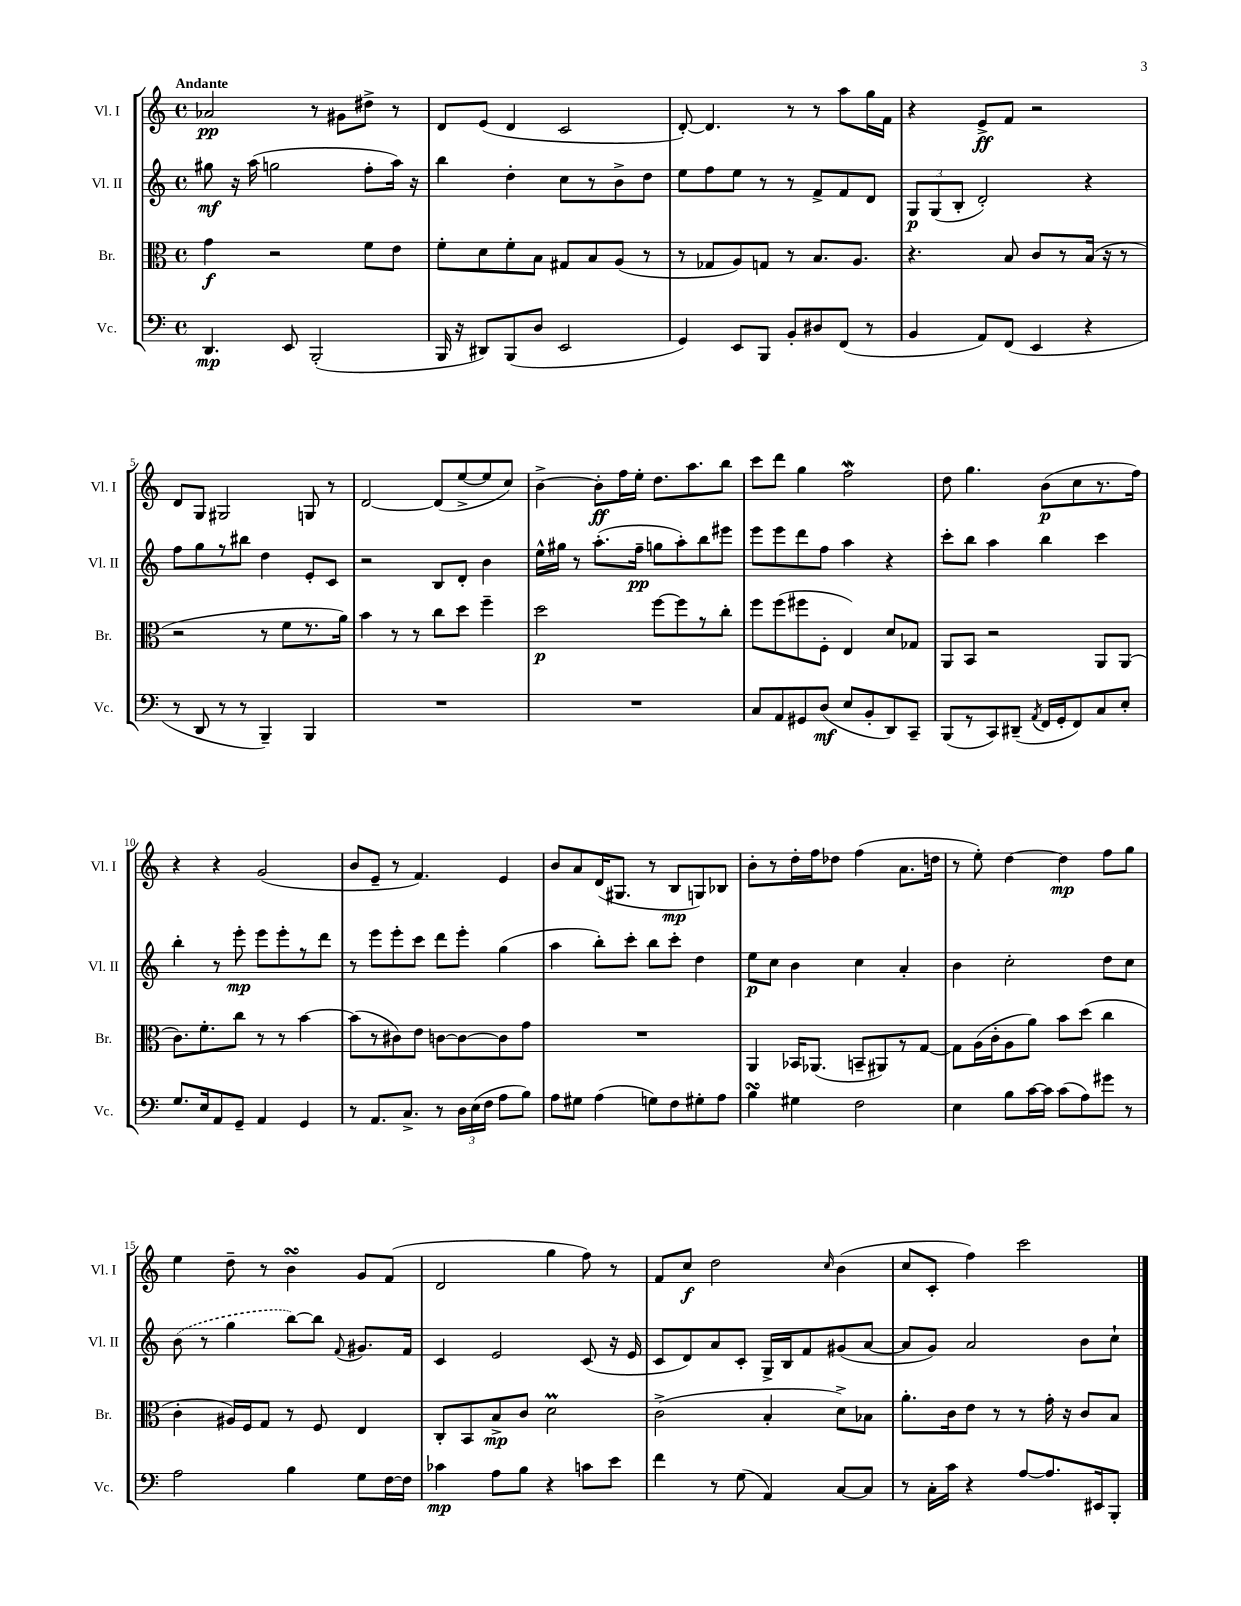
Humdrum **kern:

**kern	**kern	**kern	**kern
*staff4	*staff3	*staff2	*staff1
*clefF4	*clefC3	*clefG2	*clefG2
*k[]	*k[]	*k[]	*k[]
*M4/4	*M4/4	*M4/4	*M4/4
*met(c)	*met(c)	*met(c)	*met(c)
4.DD	4g	8gg#	2a-
.	.	16r	.
.	.	(16aa	.
.	2r	2gg	.
8EE	.	.	.
(2BBB'	.	.	8r
.	.	.	8g#
.	8f	8ff'	8dd#^
.	8e	16aa)	8r
.	.	16r	.
=	=	=	=
16BBB	8f'	4bb	8d
16r	.	.	.
8DD#)	8d	.	(8e
(8BBB	8f'	4dd'	4d
8D	8B	.	.
2EE	8G#	8cc	2c
.	8B	8r	.
.	(8A	8b^	.
.	8r	8dd	.
=	=	=	=
4GG)	8r	8ee	[8d')
.	8G-	8ff	4.d]
8EE	8A)	8ee	.
8BBB	8G	8r	.
8BB'	8r	8r	8r
8D#	8.B	8f^	8r
(8FF	.	8f	8aa
.	8.A	.	.
8r	.	8d	16gg
.	.	.	16f
=	=	=	=
4BB	4.r	12G	4r
.	.	(12G	.
.	.	12B'	.
8AA)	.	2d')	8e^
(8FF	8B	.	8f
4EE	8c	.	2r
.	8r	.	.
4r	(16B	4r	.
.	16r	.	.
.	8r	.	.
=	=	=	=
8r	2r	8ff	8d
8DD	.	8gg	8G
8r	.	8r	2G#
8r	.	8bb#	.
4BBB~)	8r	4dd	.
.	8f	.	.
4BBB	8.r	8e'	8G
.	.	8c	8r
.	16a)	.	.
=	=	=	=
1r	4b	2r	[2d
.	8r	.	.
.	8r	.	.
.	8cc	8B	(8d]
.	8dd	8d'	[8ee^
.	4ff~	4b	8ee]
.	.	.	8cc)
=	=	=	=
1r	2dd	16ee^^	[4b^
.	.	16gg#	.
.	.	8r	.
.	.	(8.aa'	8b']
.	.	.	16ff
.	.	16ff~	16ee'
.	[8ff	8gg	8.dd
.	8ff]	8aa')	.
.	.	.	8.aa
.	8r	8bb	.
.	8cc'	8eee#	8bb
=	=	=	=
8C	8ff	8eee	8ccc
8AA	(8ff	8eee	8ddd
8GG#	8ff#	8ddd	4gg
(8D	8F'	8ff	.
8E	4E)	4aa	2ff
8BB'	.	.	.
8DD)	8d	4r	.
8CC~	8G-	.	.
=	=	=	=
(8BBB	8AA	8ccc'	8dd
8r	8BB	8bb	4.gg
8CC)	2r	4aa	.
(8DD#~	.	.	.
8qAA	.	.	.
16FF	.	4bb	(8b
16GG'	.	.	.
8FF)	.	.	8cc
8C	8AA	4ccc	8.r
8E'	(8AA	.	.
.	.	.	16ff)
=	=	=	=
8.G	8.c)	4bb'	4r
16E	8.f'	.	.
8AA	.	8r	4r
8GG~	8cc	8eee'	.
4AA	8r	8eee	(2g
.	8r	8eee'	.
4GG	[4b	8r	.
.	.	8ddd	.
=	=	=	=
8r	(8b]	8r	8b
8.AA	8r	8eee	8e~
.	8c#)	8eee'	8r
8.C^	.	.	.
.	8e	8ccc	4.f)
8r	[8c	8ddd	.
24D	8c_	8eee'	.
(24E	.	.	.
24F	.	.	.
8A	8c]	(4gg	4e
8B)	8g	.	.
=	=	=	=
8A	1r	4aa	8b
8G#	.	.	8a
(4A	.	8bb')	(16d
.	.	.	8.G#
.	.	8ccc'	.
8G)	.	8bb	8r
8F	.	8ccc'	8B
8G#'	.	4dd	8G)
8A	.	.	8B-
=	=	=	=
4B	4AA	8ee	8b'
.	.	8cc	8r
4G#	16BB-	4b	16dd'
.	(8.AA-	.	16ff
.	.	.	8dd-
2F	8BB~	4cc	(4ff
.	8AA#)	.	.
.	8r	4a'	8.a
.	[8G	.	.
.	.	.	16dd
=	=	=	=
4E	8G]	4b	8r
.	(16A	.	8ee')
.	16c'	.	.
8B	8A	2cc'	[4dd
[16c	8a)	.	.
16c]	.	.	.
(8c	8b	.	4dd]
8A)	(8dd	.	.
8g#	4cc	8dd	8ff
8r	.	8cc	8gg
=	=	=	=
2A	4c'	(8b	4ee
.	.	8r	.
.	16A#)	4gg	8dd~
.	16F	.	.
.	8G	.	8r
4B	8r	[8bb)	4b
.	8F	8bb]	.
.	.	8qqf	.
8G	4E	8.g#	8g
[16F	.	.	(8f
16F]	.	16f	.
=	=	=	=
4c-	8C'	4c	2d
.	8BB	.	.
8A	8B^	2e	.
8B	8c	.	.
4r	2d	.	4gg
8c	.	(8c	8ff)
8e	.	16r	8r
.	.	16e	.
=	=	=	=
4f	(2c^	8c	8f
.	.	8d)	8cc
8r	.	8a	2dd
(8G	.	8c'	.
4AA)	4B'	16G^	.
.	.	16B	.
.	.	8f	.
.	.	.	16qqcc
[8C	8d^)	(8g#	(4b
8C]	8B-	[8a	.
=	=	=	=
8r	8.a'	8a]	8cc
16C'	.	8g)	8c'
16c	16c	.	.
4r	8e	2a	4ff)
.	8r	.	.
[8A	8r	.	2ccc
8.A]	16g'	.	.
.	16r	.	.
.	8c	8b	.
16EE#	.	.	.
8BBB'	8B	8cc`	.
==	==	==	==
*-	*-	*-	*-
